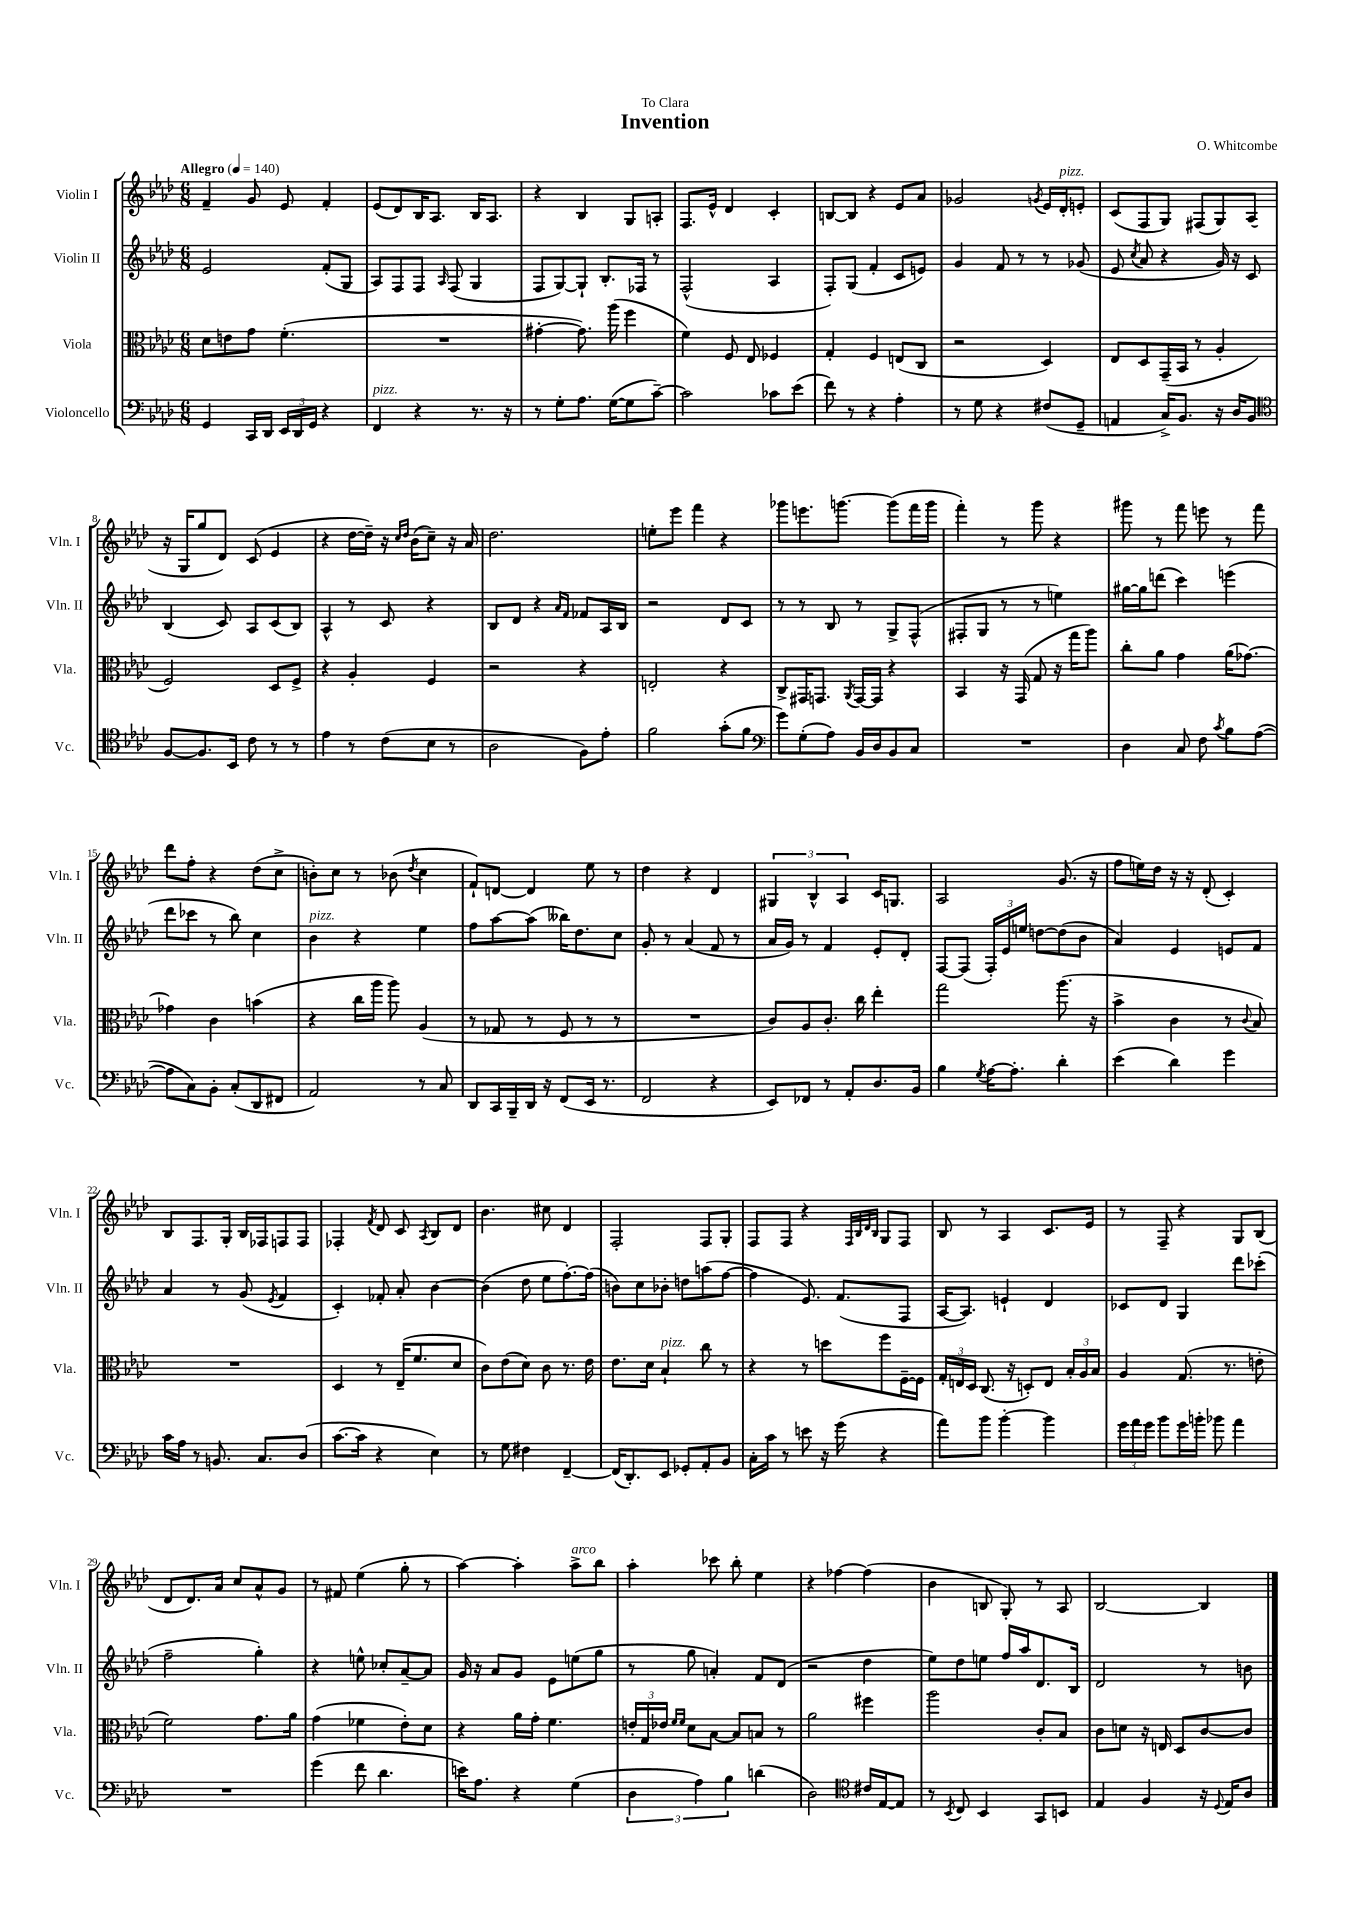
\header { title = "Invention" composer = "O. Whitcombe" dedication = "To Clara" }
<<
\new StaffGroup <<
\new Staff = "s0" \with { instrumentName = "Violin I" shortInstrumentName = "Vln. I" } {
    \clef treble \key aes \major \numericTimeSignature \time 6/8 \tempo "Allegro" 4 = 140
    \autoBeamOff f'4-- g'8 ees'8 f'4-. |
    ees'8[( des'8) bes16 aes8.] bes16[ aes8.] |
    r4 bes4 g8[ a8]-. |
    f8.[ ees'16]-^ des'4 c'4-. |
    b8[~ b8] r4 ees'8[ aes'8] |
    ges'2 \acciaccatura { g'8 } ees'16[ des'16-.^\markup { \italic "pizz." } e'8]-. |
    c'8[( f8 g8]) fis8[( g8) aes8]( |
    r16 g16[ g''8 des'8]) c'8( ees'4 |
    r4 des''16[~ des''16]--) r16 \grace { c''16[ des''16] } bes'16[( c''8]--) r16 aes'16 |
    des''2. |
    e''8[-. ees'''8] f'''4 r4 |
    ges'''8[ e'''8. g'''8.]~ g'''8[( f'''16 g'''16] |
    f'''4-.) r8 g'''8 r4 |
    gis'''8 r8 f'''8 e'''8 r8 f'''8 |
    des'''8[ f''8]-. r4 des''8[( c''8]-> |
    b'8[-.) c''8] r8 bes'8( \acciaccatura { des''8 } c''4 |
    f'8[-!) d'8]~ d'4 ees''8 r8 |
    des''4 r4 des'4 |
    \tuplet 3/2 { gis4 bes4-^ aes4 } c'16[ g8.] |
    aes2 g'8.( r16 |
    f''8[ e''16) des''16] r16 r16 des'8-.( c'4-.) |
    bes8[ f8. g16]-. bes16[ fes16 f8 f8] |
    fes4-. \acciaccatura { f'8 } des'8 c'8 \acciaccatura { aes8 } bes8[ des'8] |
    bes'4. cis''8 des'4 |
    f2-. f8[ g8]-. |
    f8[ f8] r4 \grace { f32[ bes32 des'32 bes32] } g8[ f8] |
    bes8 r8 aes4 c'8.[ ees'16] |
    r8 f8-- r4 g8[ bes8]( |
    des'8[ des'8.) aes'16] c''8[ aes'8-^ g'8] |
    r8 fis'8 ees''4( g''8-. r8 |
    aes''4~) aes''4-. aes''8[->^\markup { \italic "arco" } bes''8] |
    aes''4-. ces'''8 bes''8-. ees''4 |
    r4 fes''4~ fes''4( |
    bes'4 b8 g8-.) r8 aes8 |
    bes2~ bes4 \bar "|." |
}
\new Staff = "s1" \with { instrumentName = "Violin II" shortInstrumentName = "Vln. II" } {
    \clef treble \key aes \major \numericTimeSignature \time 6/8
    \autoBeamOff ees'2 f'8[-.( g8] |
    aes8[) f8 f8] \grace { aes16 } f8( g4 |
    f8[ g8~) g8]-! bes8.[-. fes16] r8 |
    f2-^( aes4 |
    f8[-.) g8]( f'4-. c'8[ e'8]) |
    g'4 f'8 r8 r8 ges'8( |
    ees'8 \acciaccatura { c''8 } aes'8 r4 g'16) r16 c'8 |
    bes4( c'8) aes8[ c'8( bes8]) |
    aes4-^ r8 c'8 r4 |
    bes8[ des'8] r4 \grace { aes'16[ f'16] } fes'8[ aes16 bes16] |
    r2 des'8[ c'8] |
    r8 r8 bes8 r8 g8[-> f8]-^( |
    fis8[-. g8] r8 r8 e''4) |
    gis''16[~ gis''16 d'''8]( c'''4) e'''4( |
    des'''8[ ces'''8] r8 bes''8) c''4 |
    bes'4^\markup { \italic "pizz." } r4 ees''4 |
    f''8[ aes''8~ aes''8]( beses''16[) des''8. c''8] |
    g'8-. r8 aes'4( f'8 r8 |
    aes'16[ g'16]) r8 f'4 ees'8[-. des'8]-. |
    f8[~ f8]( \tuplet 3/2 { f16[-.) ees'16 e''16] } d''8[~ d''8( bes'8] |
    aes'4) ees'4 e'8[ f'8] |
    aes'4 r8 g'8( \acciaccatura { ees'8 } f'4 |
    c'4-.) fes'8-. aes'8-. bes'4~ |
    bes'4( des''8 ees''8[ f''8.~-.) f''16]( |
    b'8[) c''8 bes'8]-. d''8[ a''8( f''8]~ |
    f''4 ees'8.) f'8.[( f8] |
    aes16[~ aes8.]) e'4-! des'4 |
    ces'8[ des'8] g4 des'''8[ ces'''8]-.( |
    f''2-- g''4-.) |
    r4 e''8-^ ces''8[-. aes'8~-- aes'8] |
    g'16 r16 aes'8[ g'8] ees'8[ e''8( g''8] |
    r8 g''8 a'4-.) f'8[ des'8]( |
    r2 des''4 |
    ees''8[) des''8 e''8] f''16[ aes''16 des'8. bes16] |
    des'2 r8 b'8 \bar "|." |
}
\new Staff = "s2" \with { instrumentName = "Viola" shortInstrumentName = "Vla." } {
    \clef alto \key aes \major \numericTimeSignature \time 6/8
    \autoBeamOff des'8[ e'8 g'8] f'4.-.( |
    R2. |
    gis'4~-. gis'8.) aes''16( f''4 |
    f'4) f8 ees8 fes4 |
    g4-. f4 e8[( c8] |
    r2 des4) |
    ees8[ des8 g,16--( bes,16] r8 aes4-. |
    f2) des8[ f8]-> |
    r4 aes4-. f4 |
    r2 r4 |
    e2-. r4 |
    c8[-> gis,16 g,8.] \acciaccatura { aes,8 } g,16[~ g,16] r4 |
    bes,4 r16 g,16( g8 r16 g''16[ aes''8]) |
    c''8[-. aes'8] g'4 aes'16[( ges'8.]~) |
    ges'4 c'4 b'4( |
    r4 c''16[ aes''16] aes''8) aes4( |
    r8 ges8 r8 f8 r8 r8 |
    R2. |
    c'8[) aes8 c'8.]-. c''16 ees''4-. |
    g''2 aes''8.( r16 |
    bes'4-> c'4 r8 \appoggiatura { c'8 } bes8) |
    R2. |
    des4 r8 ees16[--( f'8. des'8] |
    c'8[) ees'8( des'8]) c'8 r8. ees'16 |
    ees'8.[ des'16] bes4-!^\markup { \italic "pizz." } c''8 r8 |
    r4 r8 d''8[ f''8 f16~-- f16] |
    \tuplet 3/2 { g16[-. e16 des16] } c8.( r16 d8[-.) e8] \tuplet 3/2 { bes16[-. aes16 bes16] } |
    aes4 g8.( r8. e'8-. |
    f'2) g'8.[ aes'16] |
    g'4( fes'4 ees'8[-.) des'8] |
    r4 aes'16[ g'16]-. f'4. |
    \tuplet 3/2 { e'16[-. g16 ees'16] } \grace { f'16[ f'16] } des'8[ bes8]~ bes8[ b8] r8 |
    aes'2 fis''4 |
    aes''2 c'8[-. bes8] |
    c'8[ d'8] r16 e16 des8[ c'8~ c'8] \bar "|." |
}
\new Staff = "s3" \with { instrumentName = "Violoncello" shortInstrumentName = "Vc." } {
    \clef bass \key aes \major \numericTimeSignature \time 6/8
    \autoBeamOff g,4 c,16[ des,16] \tuplet 3/2 { ees,16[ des,16 g,16] } r4 |
    f,4^\markup { \italic "pizz." } r4 r8. r16 |
    r8 g8[-. aes8.] g16[~( g8 c'8]~--) |
    c'2 ces'8[ ees'8]( |
    f'8) r8 r4 aes4-. |
    r8 g8 r4 fis8[( g,8]-- |
    a,4 c16[->) bes,8.] r16 des16[ bes,8] |
    \clef tenor f8[~ f8. bes,16] c'8 r8 r8 |
    ees'4 r8 c'8[( bes8] r8 |
    aes2 f8[) ees'8]-. |
    f'2 g'8[-.( f'8] |
    \clef bass g'8[) g8-.( aes8]) bes,16[ des16 bes,8 c8] |
    R2. |
    des4 c8 f8 \acciaccatura { c'8 } bes8[ aes8]~( |
    aes8[ c8) bes,8]-. c8[-.( des,8 fis,8] |
    aes,2) r8 c8 |
    des,8[ c,16 bes,,16-- des,16] r16 f,8[( ees,16] r8. |
    f,2 r4 |
    ees,8[) fes,8] r8 aes,8[-. des8. bes,16] |
    bes4 \acciaccatura { g8 } aes16[~ aes8.]-. des'4-. |
    ees'4( des'4) g'4 |
    c'16[ aes16] r8 b,8. c8.[ des8]( |
    c'8.[~ c'16] r4 ees4) |
    r8 g8 fis4 f,4~-- |
    f,16[( des,8.-.) ees,8] ges,8[-. aes,8-. bes,8] |
    c16[-. c'16] r8 e'8 r16 g'16( r4 |
    aes'8[) bes'8] bes'4~-. bes'4 |
    \tuplet 3/2 { g'16[ aes'16 g'16] } bes'8[ g'16 b'16]-. bes'8 aes'4 |
    R2. |
    g'4( f'8 des'4. |
    e'16[) aes8.] r4 g4( |
    \tuplet 3/2 { des4 aes4) bes4 } d'4( |
    des2) \clef tenor cis'16[ ees16~ ees8] |
    r8 \acciaccatura { bes,8 } c8 bes,4 g,8[ b,8] |
    ees4 f4 r16 \appoggiatura { des8 } ees16[ aes8] \bar "|." |
}
>>
>>
